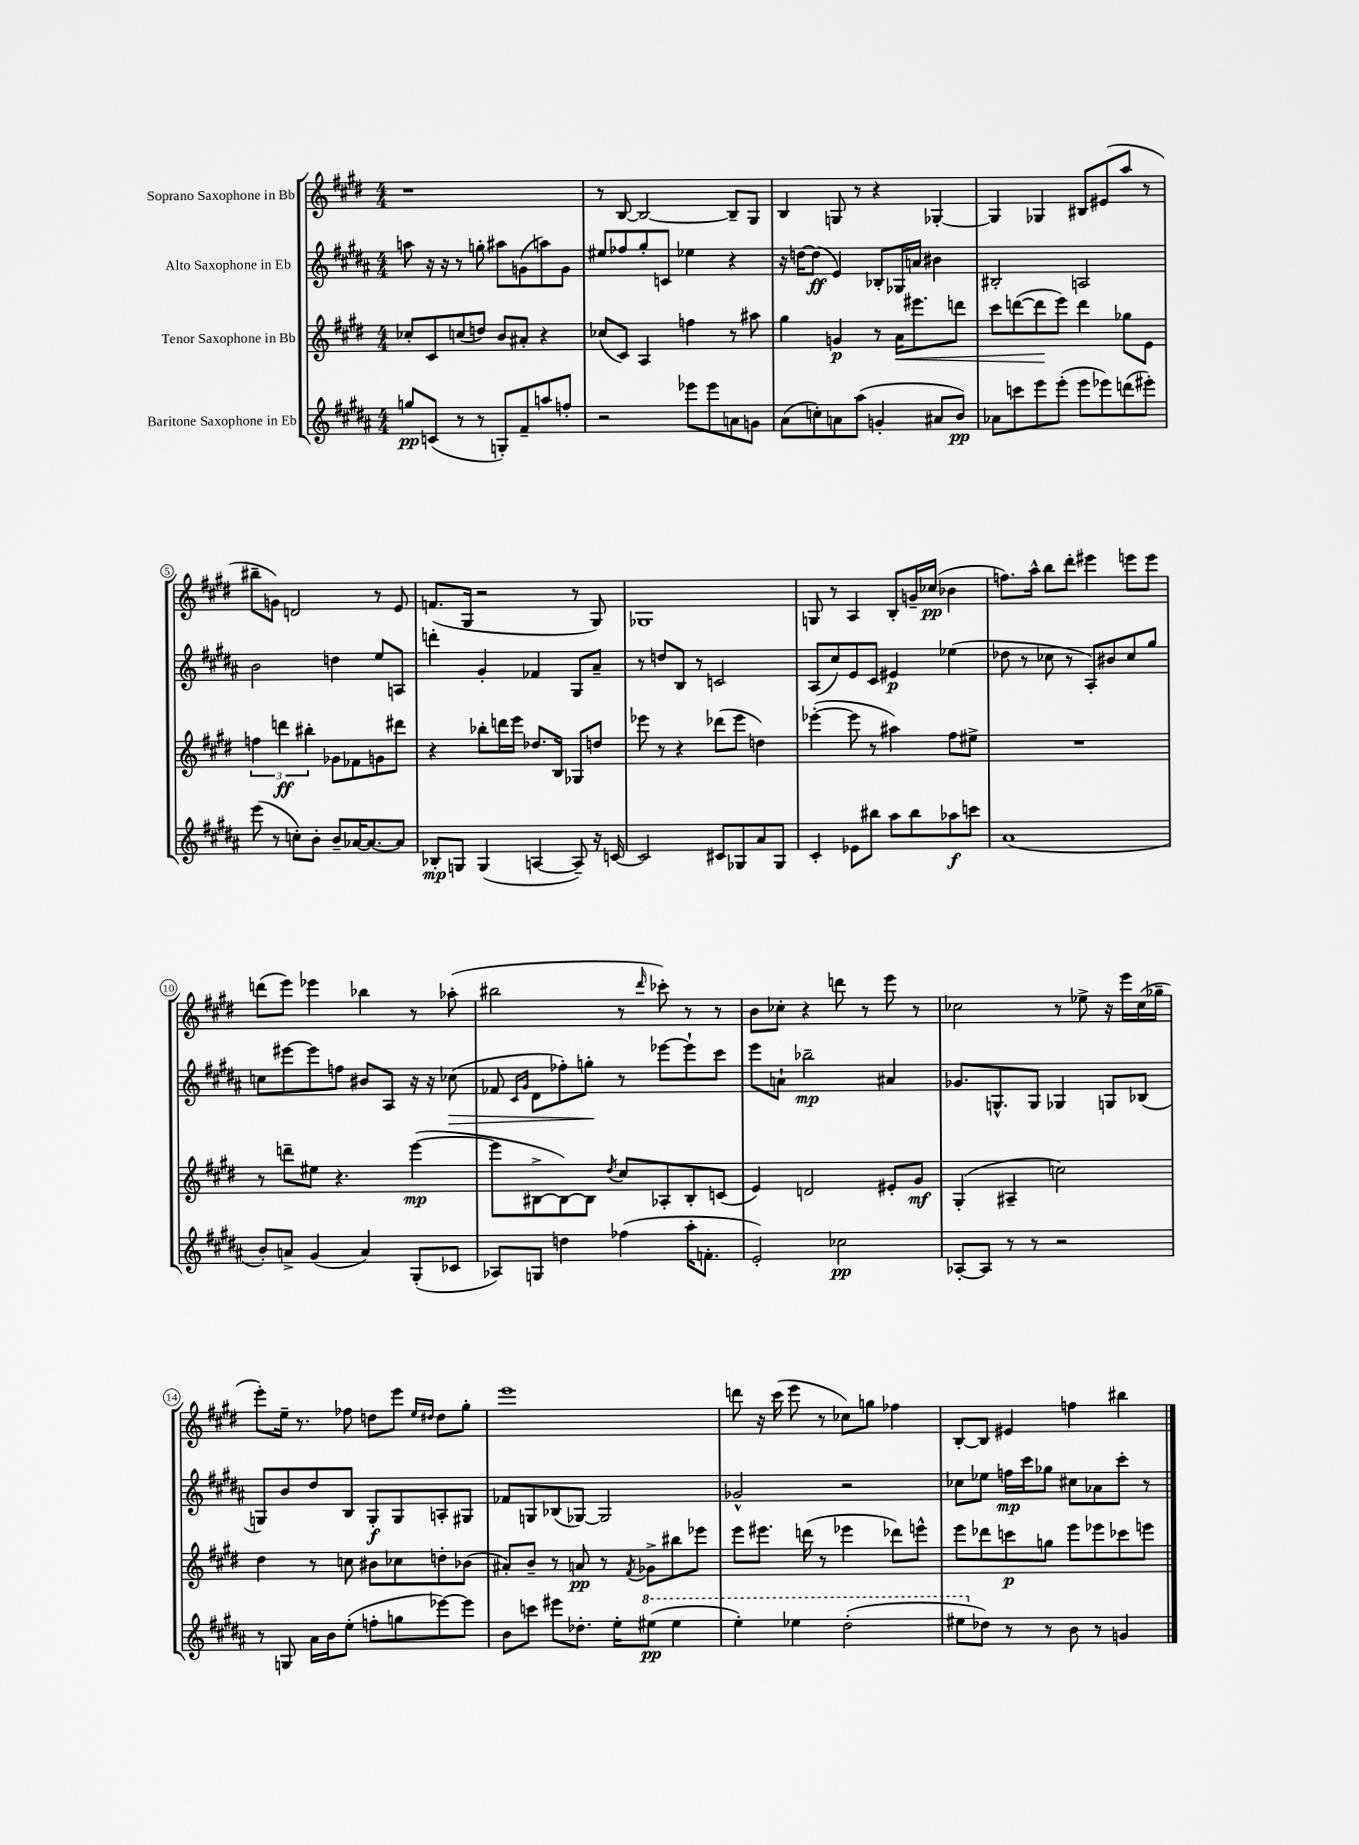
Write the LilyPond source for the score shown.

<<
\new StaffGroup <<
\new Staff = "s0" \with { instrumentName = "Soprano Saxophone in Bb" } {
    \clef treble \key e \major \numericTimeSignature \time 4/4
    r1 |
    r8 b8~ b2~ b8-- gis8 |
    b4 g8 r8 r4 ges4~-. |
    ges4 ges4 bis8 eis'8( a''8 r8 |
    bis''8-- g'8) d'2 r8 e'8 |
    f'8.( gis16 r2 r8 gis8) |
    ges1 |
    g8 r8 a4 b8-. g'16-- ces''16\pp( bes'4 |
    f''8.) a''16-^ b''8 dis'''8-. eis'''4 e'''8 e'''8 |
    d'''8( e'''8) ees'''4 bes''4 r8 aes''8-.( |
    bis''2 r8 \grace { dis'''16 } ces'''8-.) r8 r8 |
    b'8 ces''8-. r4 d'''8 r8 e'''8 r8 |
    ces''2 r8 ees''8-> r16 e'''16 ces''16( ges''16-- |
    e'''8-.) e''16-- r8. fes''8 d''8 e'''8 \grace { e''16 dis''16 } dis''8 gis''8-. |
    e'''1 |
    d'''8 r16 cis'''16( e'''8 r8 ces''8) g''8 fes''4 |
    b8~-. b8 eis'4 f''4 bis''4 \bar "|." |
}
\new Staff = "s1" \with { instrumentName = "Alto Saxophone in Eb" } {
    \clef treble \key b \major \numericTimeSignature \time 4/4
    a''8 r16 r16 r8 g''8-. ais''8 g'8( a''8) g'8 |
    eis''8 fes''8 gis''8-. c'8 ees''4 r4 |
    r16 d''16~ d''8\ff( e'4) bes8-. ges16 a'16 bis'4 |
    bis2-. a2 |
    b'2 d''4 e''8 a8 |
    d'''4-. gis'4-. fes'4 gis8 ais'8-- |
    r8 d''8 b8 r8 c'2 |
    ais8( cis''8) e'8 cis'8 eis'4\p ees''4( |
    des''8 r8 ces''8 r8 ais8-.) bis'8 ces''8 gis''8 |
    c''8 eis'''8~ eis'''8 f''8 bis'8 ais8 r16 r16 ces''8\>( |
    fes'8 \grace { cis'16 gis'16 } dis'8 fes''8-.) g''8-.\! r8 ees'''8~ ees'''8-! cis'''8 |
    e'''8 a'8-! bes''2--\mp ais'4 |
    ges'8. g8.-^ g8 ges4 g8 bes8( |
    g8) b'8 dis''8 b8 g8-.\f g8 a8-. gis8 |
    fes'8 g8 bes8( ges8~) ges2 |
    ges'2-^ r2 |
    ces''8 ees''8 f''16\mp cis'''16 ges''8 cis''8 aes'8 cis'''8-. r8 \bar "|." |
}
\new Staff = "s2" \with { instrumentName = "Tenor Saxophone in Bb" } {
    \clef treble \key e \major \numericTimeSignature \time 4/4
    ces''8-. cis'8 c''8( d''8) b'8 ais'8-. r4 |
    ces''8( cis'8) a4 f''4 r8 ais''8 |
    gis''4 g'4\p r8 a'16\< eis'''8. d'''8 |
    cis'''8 d'''8~( d'''8\! e'''8) d'''4 ges''8 e'8 |
    \tuplet 3/2 { f''4 d'''4\ff bis''4-. } ges'8 fes'8 g'8 dis'''8 |
    r4 bes''8-. d'''16 e'''16 des''8. b16 ges8 d''8 |
    ees'''8 r8 r4 des'''8( ees'''8 d''4) |
    ees'''4~-.( ees'''8 r8 ais''4) fis''8 eis''8-> |
    R1 |
    r8 d'''8-- eis''8 r4. e'''4~\mp( |
    e'''8 bis8~-> bis8~) bis8 \acciaccatura { dis''8 } cis''8 aes8-. bis8-. c'8( |
    e'4) d'2 eis'8-. gis'8\mf |
    gis4-.( ais4-- c''2) |
    dis''4 r8 c''8 bis'8 ces''8 d''8-. bes'8( |
    ais'8-.) b'8-- r8 a'8\pp r8 \acciaccatura { fis'8 } ges'8-> bis''8 ees'''8 |
    e'''8 eis'''8. d'''16( r8 ees'''4 des'''8) e'''8-^ |
    e'''8 des'''8 c'''8\p g''8 e'''8 ees'''8 ces'''8 e'''8 \bar "|." |
}
\new Staff = "s3" \with { instrumentName = "Baritone Saxophone in Eb" } {
    \clef treble \key b \major \numericTimeSignature \time 4/4
    g''8\pp c'8( r8 r8 g8-.) fis'8-- a''8 f''8-. |
    r2 ees'''8 ees'''8 a'8 g'8 |
    ais'8( c''8-.) a'8 ais''8( g'4-. ais'8 b'8\pp) |
    aes'8 c'''8 e'''8 e'''8-.( e'''8 ees'''8) d'''8( eis'''8-.) |
    e'''8( r8 c''8-.) b'8-. b'8-- aes'16~ aes'8.~ aes'8 |
    bes8-.\mp g8 g4( a4~ a8--) r16 c'16~ |
    c'2 cis'8 ges8 ais'8 ges8 |
    cis'4-. ees'8 bis''8 ais''8 bis''8 aes''8\f c'''8 |
    ais'1( |
    b'8-.) a'8-> gis'4( a'4) gis8-.( ces'8 |
    aes8) g8 d''4 fes''4( ais''16-. f'8.-. |
    e'2-.) ces''2\pp |
    aes8~-. aes8 r8 r8 r2 |
    r8 g8 ais'16 b'16 e''8-.( f''8-. g''8 ees'''8~) ees'''8 |
    b'8 c'''8 eis'''8 des''8.-. e''16-. \ottava #1 eis'''!8\pp( eis'''4 |
    e'''4-.) ees'''4 dis'''2-.( |
    eis'''8 \ottava #0 des''8) r8 r8 b'8 r8 g'4 \bar "|." |
}
>>
>>
\layout { \context { \Score \override BarNumber.stencil = #(make-stencil-circler 0.1 0.3 ly:text-interface::print) } }
